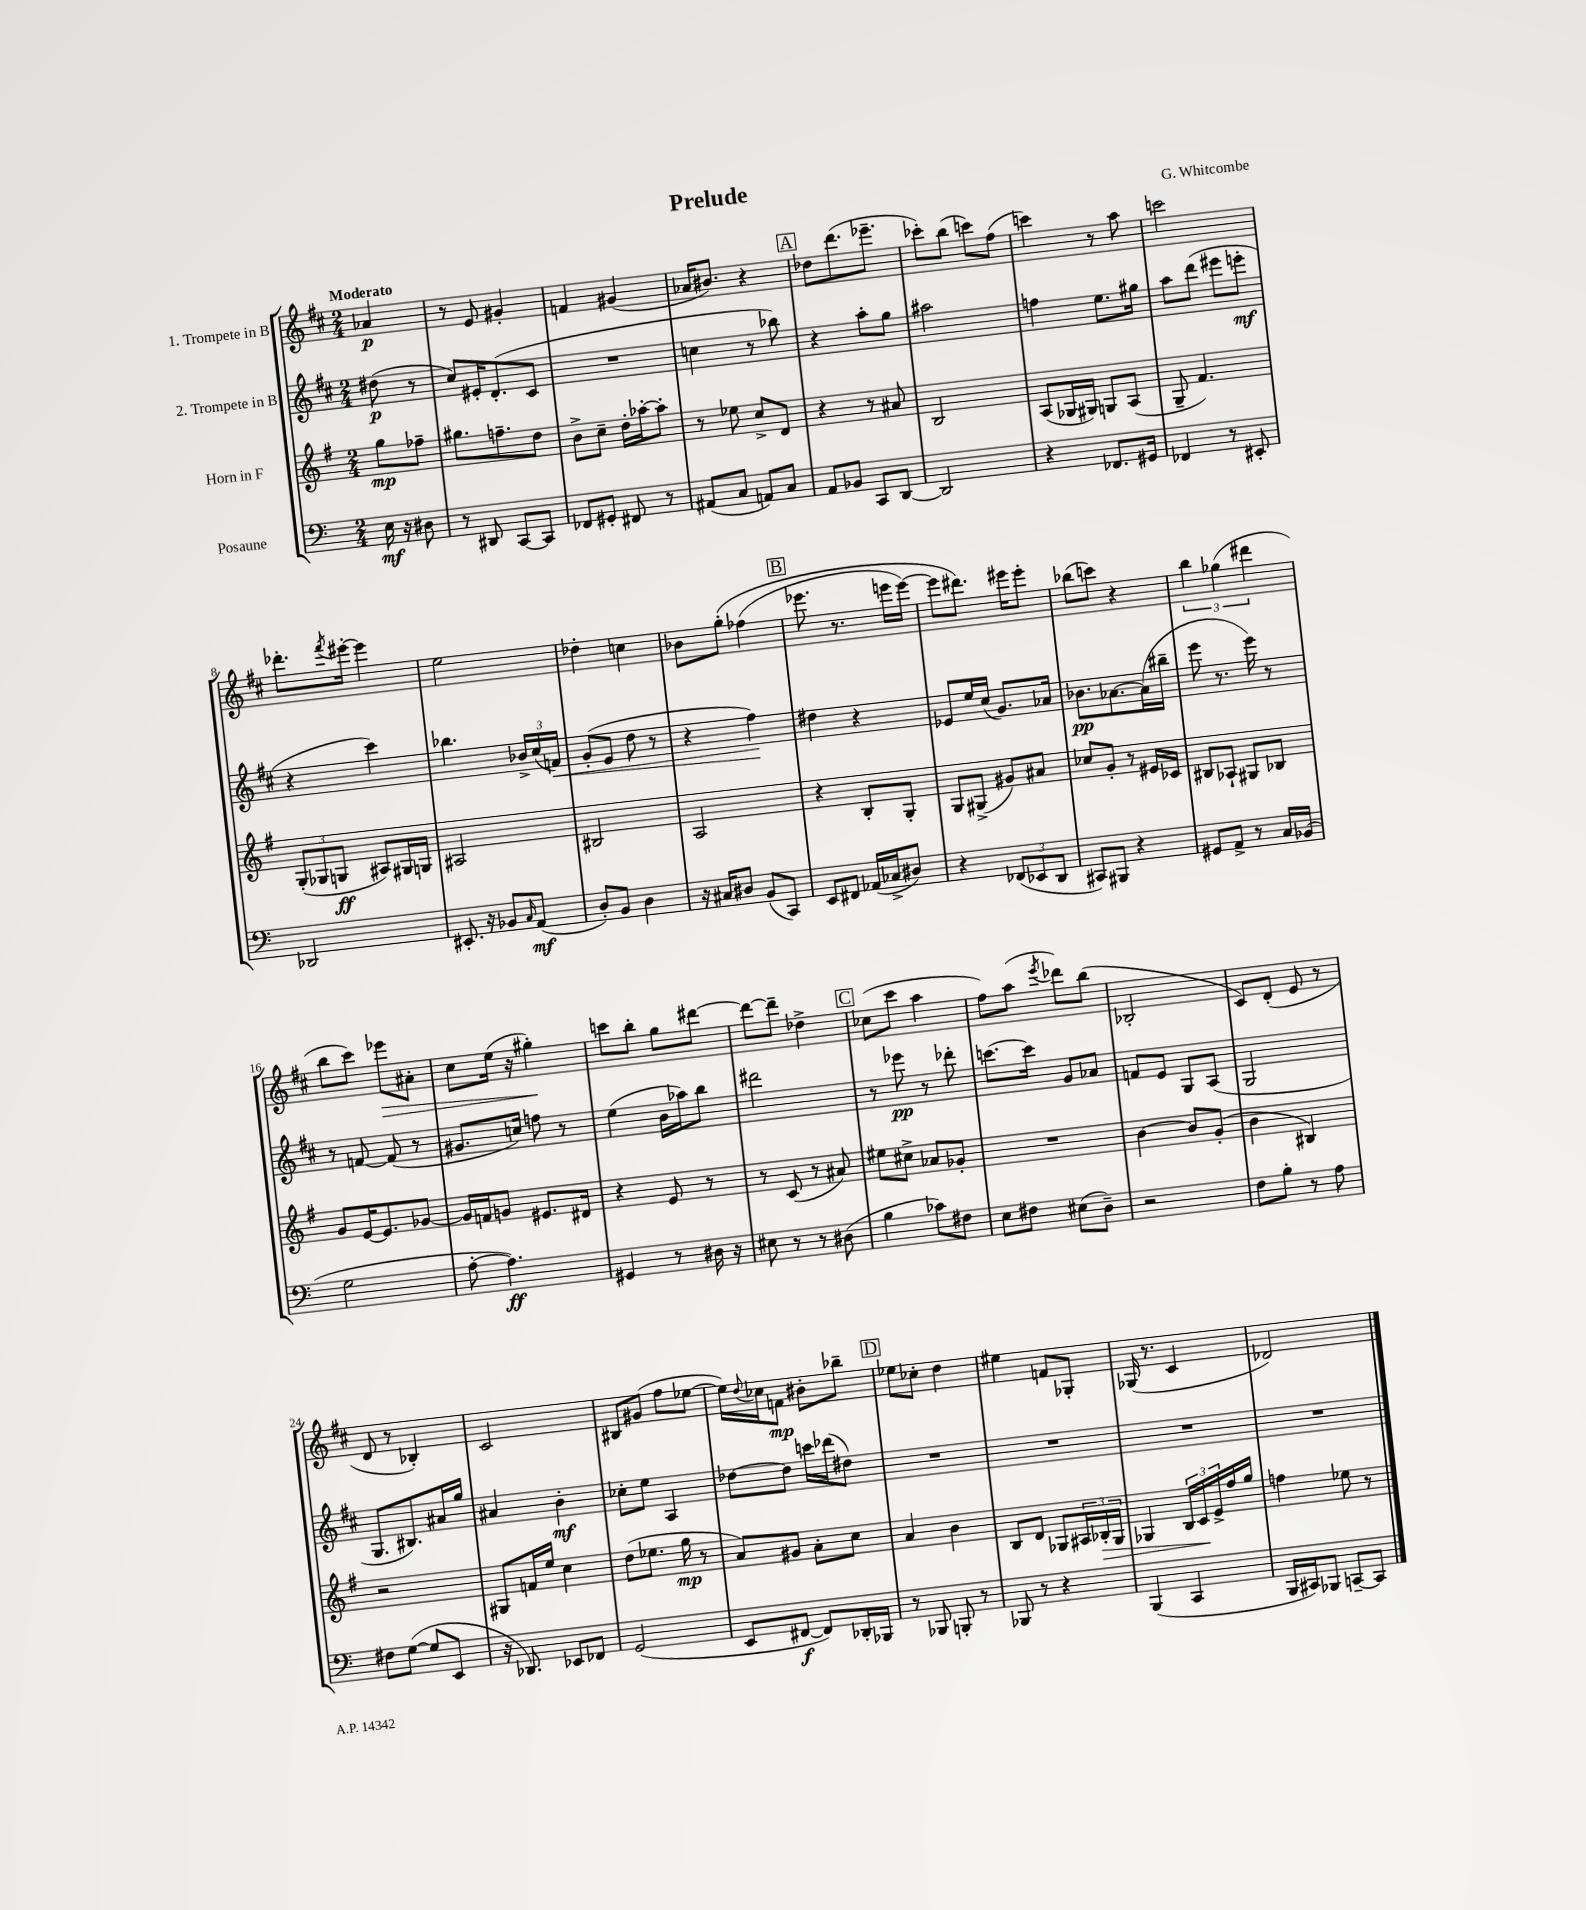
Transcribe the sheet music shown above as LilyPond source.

\header { title = "Prelude" composer = "G. Whitcombe" }
<<
\new StaffGroup <<
\new Staff = "s0" \with { instrumentName = "1. Trompete in B" } {
    \clef treble \key d \major \numericTimeSignature \time 2/4 \partial 4 \tempo "Moderato"
    aes'4\p |
    r8 e'8 gis'4-. |
    f'4 gis'4( |
    aes'16 bis'8.) r4 |
    \mark \markup { \box "A" } des''8 d'''8.( ees'''8.-- |
    ces'''8-.) b''8( c'''8) fis''8( |
    c'''4) r8 a''8 |
    c'''2 |
    des'''8.-. \acciaccatura { fis'''8 } eis'''16~-. eis'''4 |
    e''2 |
    des''4-. c''4 |
    bes'8 g''8-.\( fes''4( |
    \mark \markup { \box "B" } ees'''8. r8. e'''16 e'''16~) |
    e'''8 dis'''8.\) eis'''16 eis'''8-. |
    bes''8( c'''8) r4 |
    \tuplet 3/2 { b''4 ges''4( dis'''4 } |
    b''8 cis'''8) ees'''8\> ais'8-. |
    cis''8 e''16( r16 gis''4-.\!) |
    c'''8 b''8-. g''8 dis'''8~ |
    dis'''8~ dis'''8-- des''4-> |
    \mark \markup { \box "C" } ces''8( cis'''8 a''4 |
    fis''8) a''8( \acciaccatura { e'''8 } des'''8) b''8( |
    bes2-. |
    cis'8) d'8-.( e'8 r8 |
    d'8 r8 bes4-.) |
    cis'2 |
    bis8 gis'8( fis''8 ees''8~ |
    ees''16) \appoggiatura { d''8 } ces''16 f'8\mp bis'8-. bes''8-- |
    \mark \markup { \box "D" } ees''8 ces''8-. d''4 |
    eis''4 f'8 ges8-. |
    ges16( r8. cis'4 |
    des'2) \bar "|." |
}
\new Staff = "s1" \with { instrumentName = "2. Trompete in B" } {
    \clef treble \key d \major \numericTimeSignature \time 2/4 \partial 4
    dis''8\p( r8 |
    cis''8) eis'16-. d'8.-.( cis'8 |
    R2 |
    c''4 r8 bes''8) |
    \mark \markup { \box "A" } r4 a''8-. g''8 |
    ais''2 |
    f''4 e''8. gis''16 |
    a''8 d'''8( eis'''8 e'''8-.\mf |
    r4 cis'''4) |
    bes''4. \tuplet 3/2 { bes'16-> cis''16( f'16\<) } |
    g'8-.( e'8 d''8 r8 |
    r4 fis''4\!) |
    \mark \markup { \box "B" } dis''4 r4 |
    ees'8 e''16 cis''16( g'8.) aes'16 |
    bes'8.\pp aes'8.~ aes'16( bis''16-- |
    e'''8 r8. e'''16) r8 |
    r8 f'8~ f'8( r8 |
    gis'8. c''16) f''8 r8 |
    e''4( b'16 aes''16) b''8 |
    dis'''2 |
    \mark \markup { \box "C" } r8 ees'''8\pp r8 des'''8-. |
    c'''8.~ c'''16 g'8 aes'8 |
    f'8 e'8 g8 a8( |
    g2 |
    g8. bis8.) ais'16 g''16 |
    ais'4 b'4-.\mf |
    ces''8-. e''8 a4 |
    des''8~ des''8 c'''16 des'''16( dis''8) |
    \mark \markup { \box "D" } R2 |
    R2 |
    R2 |
    R2 \bar "|." |
}
\new Staff = "s2" \with { instrumentName = "Horn in F" } {
    \clef treble \key g \major \numericTimeSignature \time 2/4 \partial 4
    g''8\mp fes''8-- |
    gis''8. f''8.-- d''8 |
    b'8-> c''8-- d''16-. aes''16~-. aes''8-. |
    r8 ees''8 c''8-> d'8 |
    \mark \markup { \box "A" } r4 r8 ais'8 |
    b2 |
    a8( ges16 gis16) g8 a8( |
    g8-- fis'4.) |
    \tuplet 3/2 { g8-.( ges8 g8\ff } ais8) gis16 g16 |
    ais2 |
    bis2 |
    a2 |
    \mark \markup { \box "B" } r4 b8-. g8-. |
    g8 gis8->( gis'8) ais'8 |
    ces''8 g'8-. r8 eis'16 ces'16 |
    bis8 aes8-! gis8 bes8 |
    g'8 e'16~ e'8. ges'8~ |
    ges'16 f'16 g'8 eis'8. dis'16 |
    r4 e'8 r8 |
    r8 c'8( r8 ais'8) |
    \mark \markup { \box "C" } eis''8 cis''8-> aes'8 ges'8-. |
    R2 |
    b'4~ b'8 g'8-.( |
    b'4 bis4) |
    r2 |
    gis8 f'16 e''16 c''4 |
    d''8( ees''8. g''16\mp r8 |
    a'8) gis'8 a'8-. c''8 |
    \mark \markup { \box "D" } a'4 b'4 |
    b8 d'8 ges8 \tuplet 3/2 { ais16 bes16-.\> ges16 } |
    ges4 \tuplet 3/2 { b16 c'16\! e'16-> } fis''16 g''16 |
    f''4 ees''8 r8 \bar "|." |
}
\new Staff = "s3" \with { instrumentName = "Posaune" } {
    \clef bass \key c \major \numericTimeSignature \time 2/4 \partial 4
    e16\mf r16 dis8 |
    r8 dis,8 c,8~ c,8 |
    fes,8 gis,8-. fis,8 r8 |
    ais,8( c8 a,8) c8 |
    \mark \markup { \box "A" } a,8 bes,8 c,8 d,8~ |
    d,2 |
    r4 fes,8. gis,16 |
    fes,4 r8 eis,8-. |
    des,2 |
    eis,8.-. r16 bes,8 \grace { c16 } a,8\mf( |
    d8-.) b,8 d4 |
    r16 cis16 dis8 b,8( c,8) |
    \mark \markup { \box "B" } e,8 fis,8 aes,16( ces16-> dis8) |
    r4 \tuplet 3/2 { fes,8( ees,8 d,8 } |
    cis,8) bis,,8 r4 |
    gis,8 a,8-> r8 c16 bes,16( |
    g2 |
    a8~-. a4.\ff) |
    gis,4 r8 dis16 r16 |
    eis8 r8 r8 dis8( |
    \mark \markup { \box "C" } b4 ces'8) fis8 |
    e8 fis8 eis8( d8--) |
    r2 |
    f8 b8-. r8 a8 |
    fis8 g8~( g8 e,8 |
    r16 des,8.) ees,8 fes,8 |
    g,2( |
    e,8 fis,8~\f fis,8) des,16-. bes,,16 |
    \mark \markup { \box "D" } r8 bes,,8 b,,8-. r8 |
    bes,,8 r8 r4 |
    b,,4( c,4 |
    b,,16 cis,16) bes,,8 c,8~-- c,8 \bar "|." |
}
>>
>>
